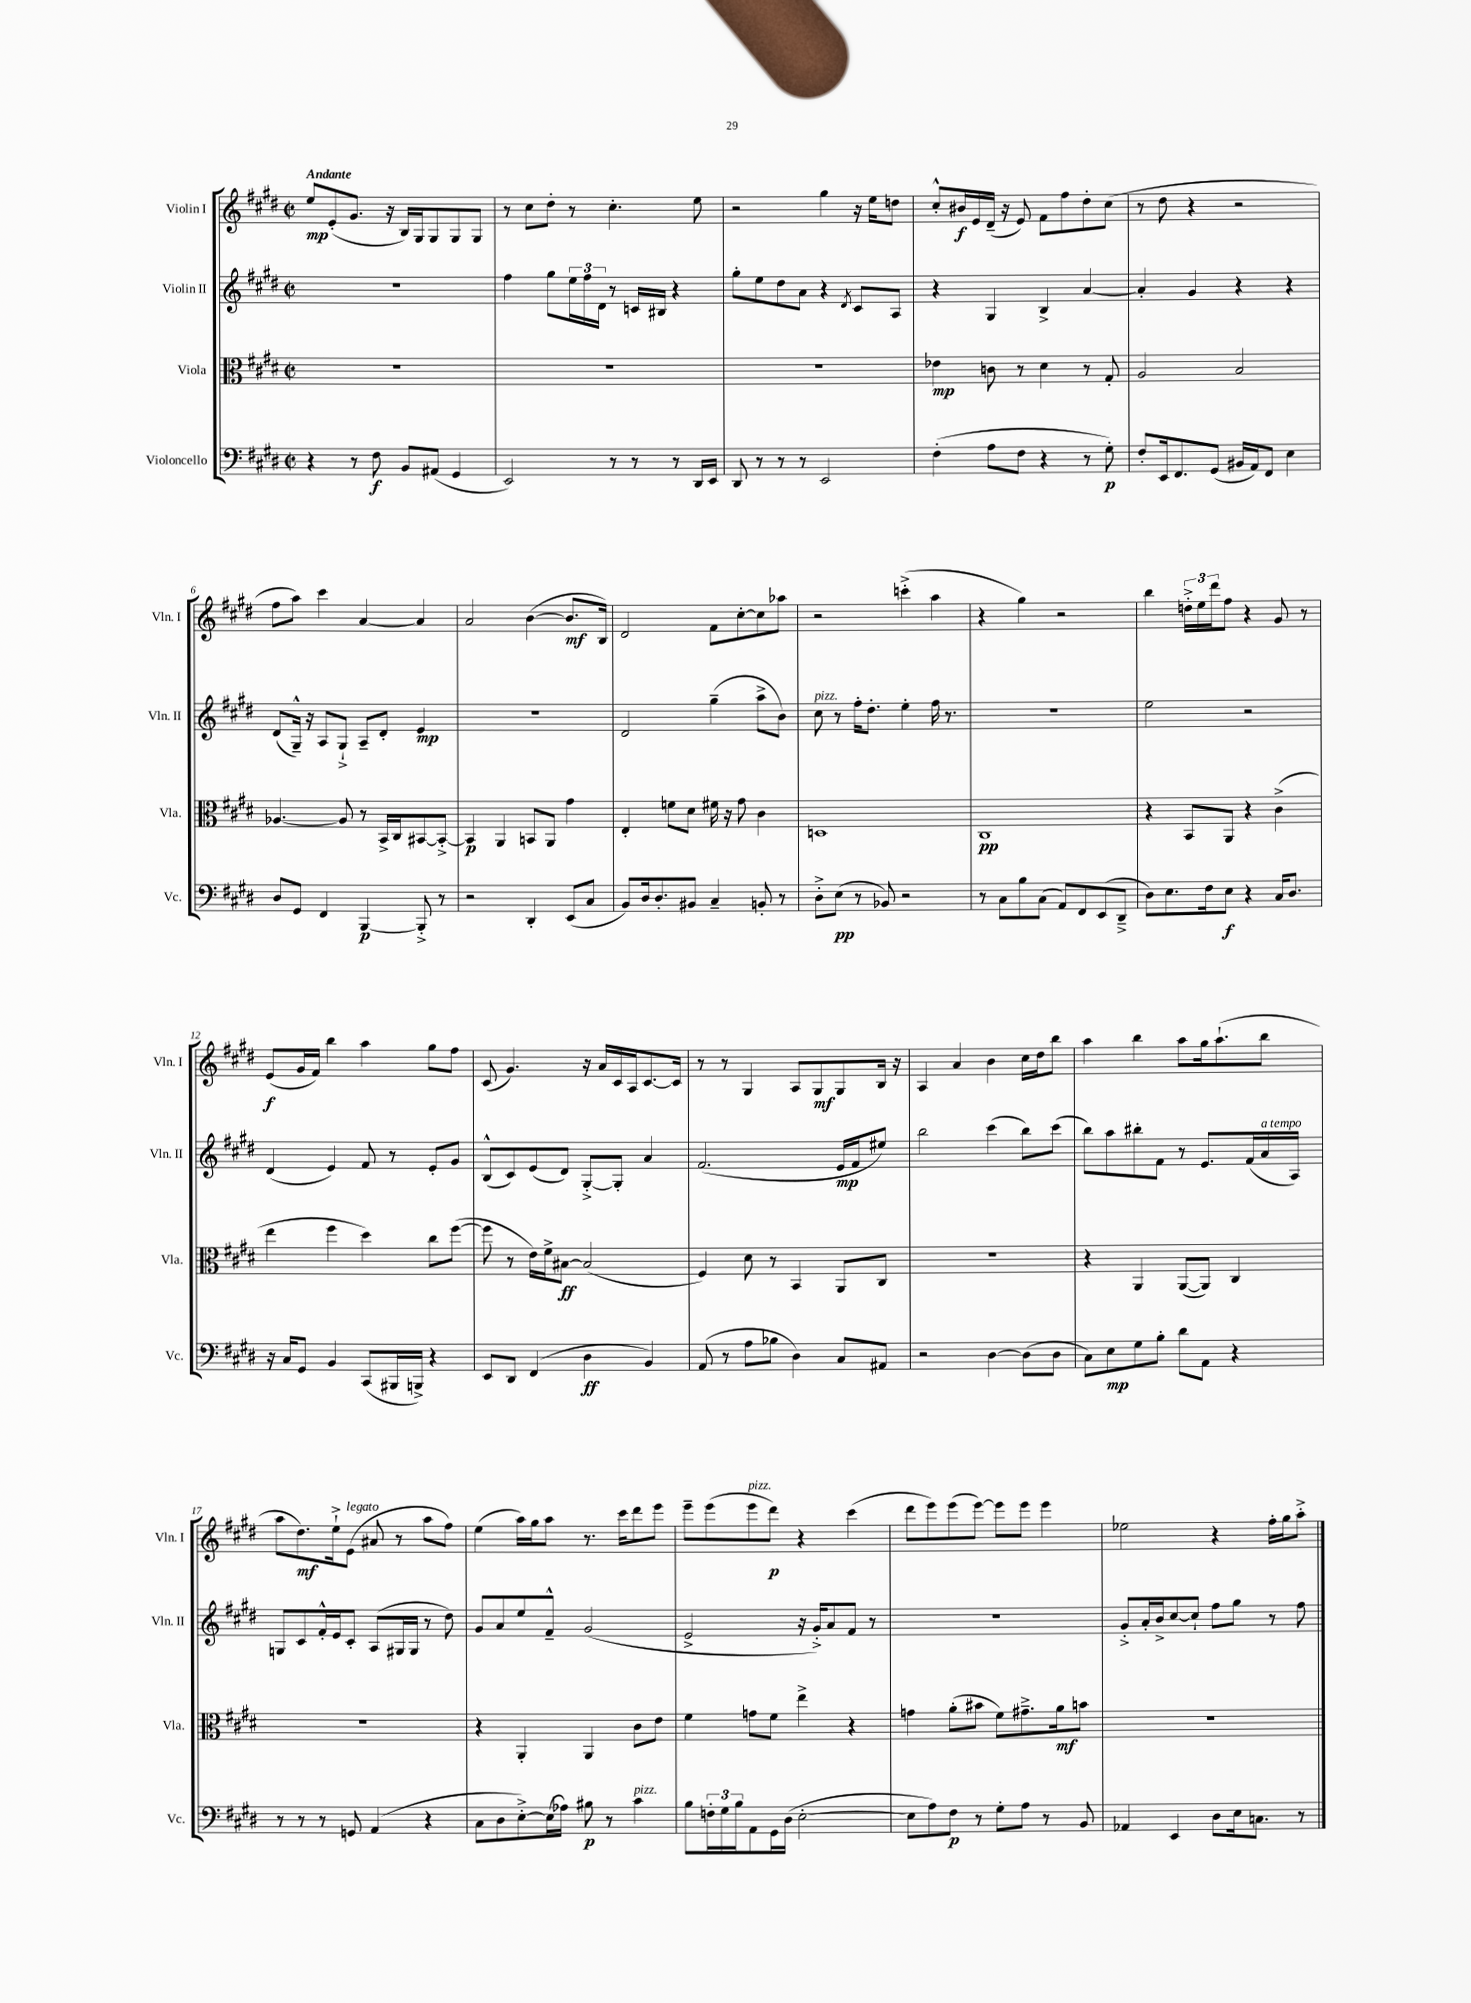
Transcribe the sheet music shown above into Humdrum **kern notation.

**kern	**dynam	**kern	**dynam	**kern	**dynam	**kern	**dynam
*part4	*part4	*part3	*part3	*part2	*part2	*part1	*part1
*staff4	*staff4	*staff3	*staff3	*staff2	*staff2	*staff1	*staff1
*I"Violoncello	*	*I"Viola	*	*I"Violin II	*	*I"Violin I	*
*I'Vc.	*	*I'Vla.	*	*I'Vln. II	*	*I'Vln. I	*
*clefF4	*	*clefC3	*	*clefG2	*	*clefG2	*
*k[f#c#g#d#]	*	*k[f#c#g#d#]	*	*k[f#c#g#d#]	*	*k[f#c#g#d#]	*
*M2/2	*	*M2/2	*	*M2/2	*	*M2/2	*
*met(c|)	*	*met(c|)	*	*met(c|)	*	*met(c|)	*
=1	=1	=1	=1	=1	=1	=1	=1
!	!	!	!	!	!	!LO:TX:a:B:t=Andante	!
4r	.	1r	.	1r	.	8ee/L	mp
.	.	.	.	.	.	(8e'/	.
8r	.	.	.	.	.	8.g#/J	.
8F#\	f	.	.	.	.	.	.
.	.	.	.	.	.	16r	.
8BB/L	.	.	.	.	.	16B/LL)	.
.	.	.	.	.	.	16G#/J	.
(8AA#X/J	.	.	.	.	.	8G#/	.
4GG#/	.	.	.	.	.	8G#/	.
.	.	.	.	.	.	8G#/J	.
=2	=2	=2	=2	=2	=2	=2	=2
2EE/)	.	1r	.	4ff#\	.	8r	.
.	.	.	.	.	.	8cc#\L	.
.	.	.	.	8gg#\L	.	8dd#'\J	.
.	.	.	.	24ee\L	.	8r	.
.	.	.	.	24ff#\	.	.	.
.	.	.	.	24d#\JJ	.	.	.
8r	.	.	.	8r	.	4.cc#'\	.
8r	.	.	.	16cn/LL	.	.	.
.	.	.	.	16B#X/JJ	.	.	.
8r	.	.	.	4r	.	.	.
16DD#/LL	.	.	.	.	.	8ee\	.
16EE/JJ	.	.	.	.	.	.	.
=3	=3	=3	=3	=3	=3	=3	=3
8DD#/	.	1r	.	8gg#'\L	.	2r	.
8r	.	.	.	8ee\	.	.	.
8r	.	.	.	8dd#\	.	.	.
8r	.	.	.	8a\J	.	.	.
2EE/	.	.	.	4r	.	4gg#\	.
.	.	.	.	8qd#/	.	.	.
.	.	.	.	8c#/L	.	16r	.
.	.	.	.	.	.	16ee\KL	.
.	.	.	.	8A/J	.	8ddn\J	.
=4	=4	=4	=4	=4	=4	=4	=4
(4F#'\	.	4e-X\	mp	4r	.	8cc#'^^/L	.
.	.	.	.	.	.	16b#X/L	f
.	.	.	.	.	.	16e/	.
8A\L	.	8cn\	.	4G#/	.	(16d#~/JJ	.
.	.	.	.	.	.	16r	.
8F#\J	.	8r	.	.	.	8e/)	.
4r	.	4d#\	.	4B^/	.	8f#\L	.
.	.	.	.	.	.	8ff#\	.
8r	.	8r	.	[4a/	.	8dd#'\	.
8G#'\)	p	8G#'/	.	.	.	(8cc#\J	.
=5	=5	=5	=5	=5	=5	=5	=5
8F#'/L	.	2A/	.	4a'/]	.	8r	.
16EE/k	.	.	.	.	.	8dd#\	.
8.FF#/	.	.	.	.	.	.	.
.	.	.	.	4g#/	.	4r	.
(8GG#/J	.	.	.	.	.	.	.
16BB#X/LL	.	2B/	.	4r	.	2r	.
16AA/J)	.	.	.	.	.	.	.
8FF#/J	.	.	.	.	.	.	.
4E\	.	.	.	4r	.	.	.
!!LO:LB:g=z
=6	=6	=6	=6	=6	=6	=6	=6
8D#/L	.	[4.A-X/	.	(8d#/L	.	8ff#\L	.
8GG#/J	.	.	.	16G#~^^/Jk)	.	8aa\J)	.
.	.	.	.	16r	.	.	.
4FF#/	.	.	.	8A/L	.	4ccc#\	.
.	.	8A-/]	.	8G#`^/J	.	.	.
[4BBB/	p	8r	.	8A~/L	.	[4a/	.
.	.	16BB^/LL	.	8d#'/J	.	.	.
.	.	16C#/J	.	.	.	.	.
8BBB'^/]	.	[8BB#X/	.	4e/	mp	4a/]	.
8r	.	8BB#'^/J_	.	.	.	.	.
=7	=7	=7	=7	=7	=7	=7	=7
2r	.	4BB#/]	p	1r	.	2a/	.
.	.	4AA/	.	.	.	.	.
4DD#'/	.	8BBn/L	.	.	.	([4b\	.
.	.	8AA/J	.	.	.	.	.
(8EE/L	.	4g#\	.	.	.	8.b/L]	mf
8C#/J	.	.	.	.	.	.	.
.	.	.	.	.	.	16B/Jk)	.
=8	=8	=8	=8	=8	=8	=8	=8
8BB/L)	.	4E'/	.	2d#/	.	2d#/	.
16D#/k	.	.	.	.	.	.	.
8.D#'/	.	.	.	.	.	.	.
.	.	8fn\L	.	.	.	.	.
8BB#X/J	.	8d#\J	.	.	.	.	.
4C#~/	.	16f#X\	.	(4gg#~\	.	8f#\L	.
.	.	16r	.	.	.	.	.
.	.	8g#\	.	.	.	[8cc#'\	.
8BBn'/	.	4c#\	.	8aa^\L	.	8cc#\]	.
8r	.	.	.	8b\J)	.	8aa-X\J	.
=9	=9	=9	=9	=9	=9	=9	=9
!	!	!	!	!LO:TX:a:i:t=pizz.	!	!	!
8D#'^\L	.	1Dn	.	8cc#\	.	2r	.
(8E\J	pp	.	.	8r	.	.	.
8r	.	.	.	16ff#'\KL	.	.	.
.	.	.	.	8.dd#'\J	.	.	.
8BB-X/)	.	.	.	.	.	.	.
2r	.	.	.	4ee'\	.	(4cccn'^\	.
.	.	.	.	16ff#\	.	4aa\	.
.	.	.	.	8.r	.	.	.
=10	=10	=10	=10	=10	=10	=10	=10
8r	.	1C#	pp	1r	.	4r	.
8C#\L	.	.	.	.	.	.	.
8B\	.	.	.	.	.	4gg#\)	.
(8C#\J	.	.	.	.	.	.	.
8AA/L)	.	.	.	.	.	2r	.
8FF#/	.	.	.	.	.	.	.
(8EE/	.	.	.	.	.	.	.
8DD#~^/J	.	.	.	.	.	.	.
=11	=11	=11	=11	=11	=11	=11	=11
8D#\L)	.	4r	.	2ee\	.	4bb\	.
8.E\	.	.	.	.	.	.	.
.	.	8BB/L	.	.	.	24ddn'^\LL	.
.	.	.	.	.	.	24ee\	.
16F#\k	.	.	.	.	.	.	.
.	.	.	.	.	.	24ddd#\J	.
8E\J	f	8AA/J	.	.	.	8ff#\J	.
4r	.	4r	.	2r	.	4r	.
16C#/KL	.	(4c#^\	.	.	.	8g#/	.
8.D#/J	.	.	.	.	.	.	.
.	.	.	.	.	.	8r	.
!!LO:LB:g=z
=12	=12	=12	=12	=12	=12	=12	=12
16r	.	4ee\	.	(4d#/	.	(8e/L	f
16C#/KL	.	.	.	.	.	.	.
8GG#/J	.	.	.	.	.	16g#/L	.
.	.	.	.	.	.	16f#/JJ)	.
4BB/	.	4ff#\	.	4e/)	.	4bb\	.
(8CC#/L	.	4dd#\)	.	8f#/	.	4aa\	.
16BBB#X/L	.	.	.	8r	.	.	.
16BBBn^/JJ)	.	.	.	.	.	.	.
4r	.	8cc#\L	.	8e'/L	.	8gg#\L	.
.	.	([8ff#\J	.	8g#/J	.	8ff#\J	.
=13	=13	=13	=13	=13	=13	=13	=13
8EE/L	.	8ff#\]	.	(8B^^/L	.	(8c#/	.
8DD#/J	.	8r	.	8c#/)	.	4.g#/)	.
(4FF#/	.	16e\LL)	.	(8e/	.	.	.
.	.	16f#^\J	.	.	.	.	.
.	.	[8B#X\J	ff	8d#/J)	.	.	.
4D#\	ff	(2B#/]	.	[8G#'^/L	.	16r	.
.	.	.	.	.	.	16a/LL	.
.	.	.	.	8G#'/J]	.	16c#/	.
.	.	.	.	.	.	16A/J	.
4BB/)	.	.	.	4a/	.	[8.c#/	.
.	.	.	.	.	.	16c#/Jk]	.
=14	=14	=14	=14	=14	=14	=14	=14
(8AA/	.	4F#/)	.	(2.f#/	.	8r	.
8r	.	.	.	.	.	8r	.
8A\L	.	8d#\	.	.	.	4G#/	.
8B-X\J	.	8r	.	.	.	.	.
4D#\)	.	4BB/	.	.	.	8A/L	.
.	.	.	.	.	.	8G#/	mf
8C#/L	.	8AA/L	.	16e/LL	mp	8G#/	.
.	.	.	.	16f#/J	.	.	.
8AA#X/J	.	8C#/J	.	8ee#X/J)	.	16B/Jk	.
.	.	.	.	.	.	16r	.
=15	=15	=15	=15	=15	=15	=15	=15
2r	.	1r	.	2bb\	.	4A/	.
.	.	.	.	.	.	4a/	.
[4D#\	.	.	.	(4ccc#\	.	4b\	.
(8D#\L]	.	.	.	8bb\L)	.	16cc#\LL	.
.	.	.	.	.	.	16dd#\J	.
8D#\J	.	.	.	(8ccc#\J	.	8bb\J	.
=16	=16	=16	=16	=16	=16	=16	=16
8C#\L)	.	4r	.	8bb\L)	.	4aa\	.
8E\	mp	.	.	8aa\	.	.	.
8G#\	.	4AA/	.	8bb#X'\	.	4bb\	.
8B'\J	.	.	.	8f#\J	.	.	.
8d#\L	.	([8AA/L	.	8r	.	8aa\L	.
8AA\J	.	8AA/J])	.	8.e/L	.	16gg#\k	.
.	.	.	.	.	.	(8.aa`\	.
4r	.	4C#/	.	.	.	.	.
.	.	.	.	(16f#/L	.	.	.
!	!	!	!	!LO:TX:a:i:t=a tempo	!	!	!
.	.	.	.	16a/	.	8bb\J	.
.	.	.	.	16A/JJ)	.	.	.
!!LO:LB:g=z
=17	=17	=17	=17	=17	=17	=17	=17
8r	.	1r	.	8Gn/L	.	8aa\L	.
8r	.	.	.	8c#/	.	8.dd#\)	mf
8r	.	.	.	16f#'^^/L	.	.	.
.	.	.	.	16e/J	.	16ee`^\k	.
!	!	!	!	!	!	!LO:TX:a:i:t=legato	!
8GGn/	.	.	.	8c#'/J	.	(8e\J	.
(4AA/	.	.	.	(8A/L	.	8a#X/	.
.	.	.	.	16G#X/L	.	8r	.
.	.	.	.	16G#/JJ	.	.	.
4r	.	.	.	8r	.	8aa\L	.
.	.	.	.	8dd#\)	.	8ff#\J)	.
=18	=18	=18	=18	=18	=18	=18	=18
8C#\L	.	4r	.	8g#/L	.	(4ee\	.
8D#\	.	.	.	8a/	.	.	.
[8E'^\)	.	4AA'/	.	8ee/	.	16aa\LL)	.
.	.	.	.	.	.	16gg#\J	.
(16E\L]	.	.	.	8f#~^^/J	.	8aa\J	.
16A-X\JJ)	.	.	.	.	.	.	.
8B#X\	p	4AA/	.	(2g#/	.	8.r	.
8r	.	.	.	.	.	.	.
.	.	.	.	.	.	16ccc#\KL	.
!LO:TX:a:i:t=pizz.	!	!	!	!	!	!	!
4c#\	.	8c#\L	.	.	.	8ddd#\	.
.	.	8e\J	.	.	.	8eee\J	.
=19	=19	=19	=19	=19	=19	=19	=19
8B\L	.	4f#\	.	2e^/	.	8eee~\L	.
24Fn'\L	.	.	.	.	.	(8eee\	.
24G#\	.	.	.	.	.	.	.
24B\J	.	.	.	.	.	.	.
!	!	!	!	!	!	!LO:TX:a:i:t=pizz.	!
8AA\	.	8gn\L	.	.	.	8eee\	.
16GG#\L	.	8f#\J	.	.	.	8ddd#\J)	p
(16D#\JJ	.	.	.	.	.	.	.
[2E'\	.	4ee^\	.	16r	.	4r	.
.	.	.	.	16g#'^/KL)	.	.	.
.	.	.	.	8a/	.	.	.
.	.	4r	.	8f#/J	.	(4ccc#\	.
.	.	.	.	8r	.	.	.
=20	=20	=20	=20	=20	=20	=20	=20
8E\L]	.	4gn\	.	1r	.	8ddd#\L	.
8A\)	.	.	.	.	.	8eee\)	.
8F#\J	p	(8a'\L	.	.	.	(8eee\	.
8r	.	8b#X\J	.	.	.	[8eee\J)	.
8G#'\L	.	8f#\L)	.	.	.	8eee\L]	.
8A\J	.	8.g#X~^\	.	.	.	8eee\J	.
8r	.	.	.	.	.	4eee\	.
.	.	16a\k	mf	.	.	.	.
8BB/	.	8bn\J	.	.	.	.	.
=21	=21	=21	=21	=21	=21	=21	=21
4AA-X/	.	1r	.	8g#'^/L	.	2ee-X\	.
.	.	.	.	16a'/L	.	.	.
.	.	.	.	16b^/J	.	.	.
4EE/	.	.	.	[8cc#/	.	.	.
.	.	.	.	8cc#`/J]	.	.	.
8D#\L	.	.	.	8ff#\L	.	4r	.
16E\k	.	.	.	8gg#\J	.	.	.
8.Cn\J	.	.	.	.	.	.	.
.	.	.	.	8r	.	16ff#'\LL	.
.	.	.	.	.	.	16gg#\J	.
8r	.	.	.	8ff#\	.	8aa'^\J	.
==	==	==	==	==	==	==	==
*-	*-	*-	*-	*-	*-	*-	*-
